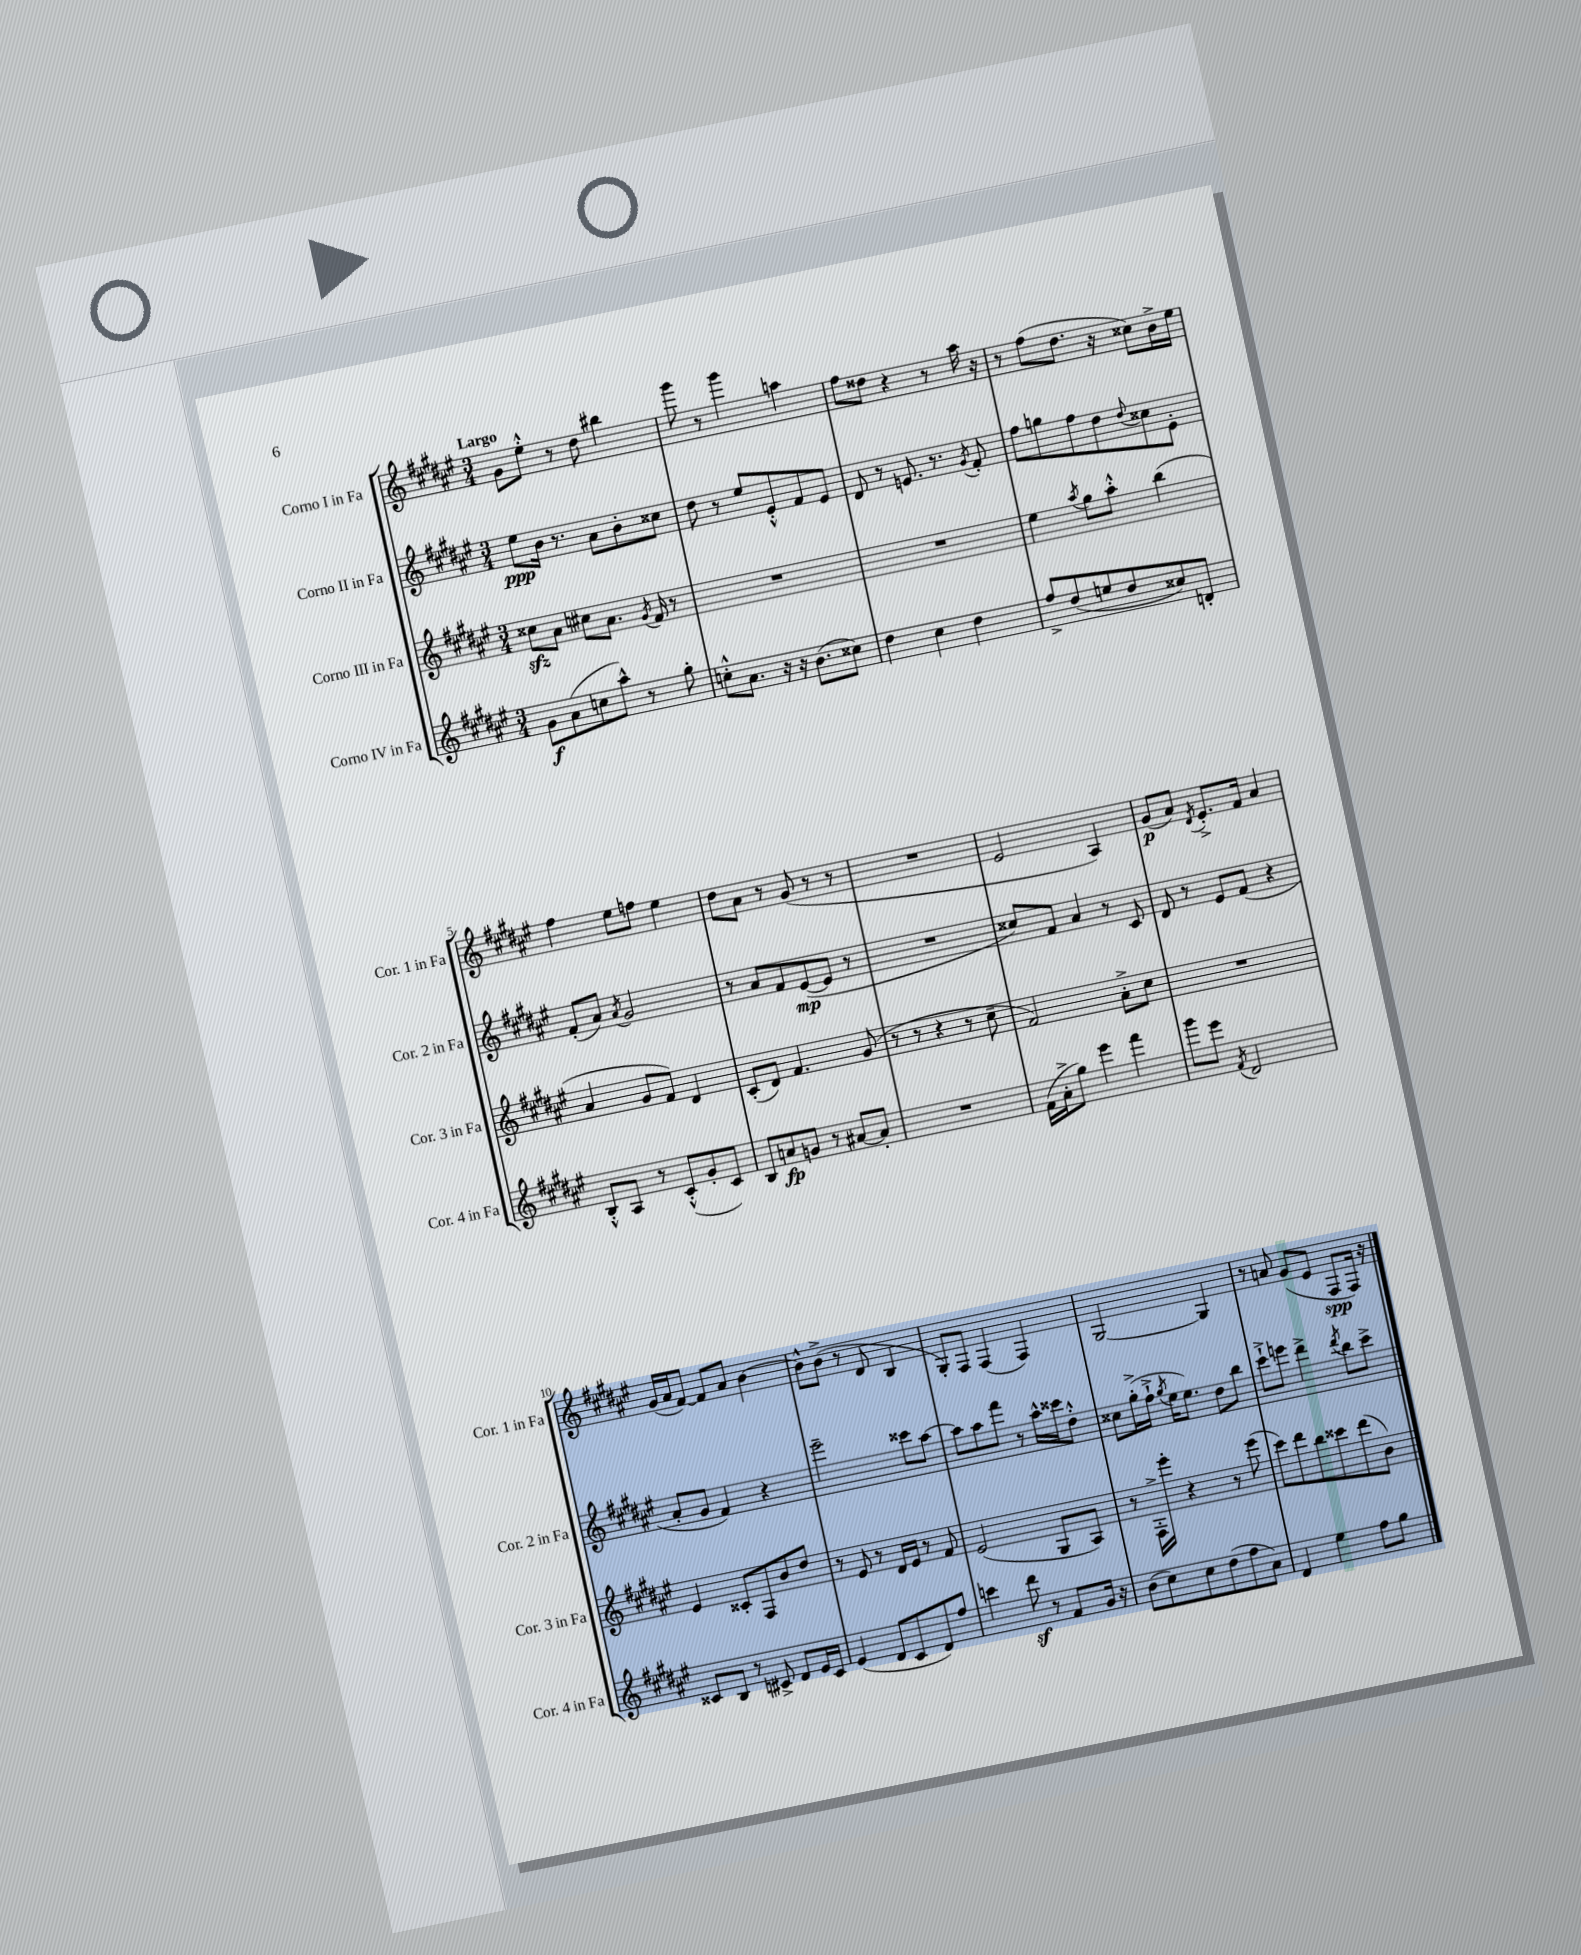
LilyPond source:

<<
\new StaffGroup <<
\new Staff = "s0" \with { instrumentName = "Corno I in Fa" shortInstrumentName = "Cor. 1 in Fa" } {
    \clef treble \key fis \major \numericTimeSignature \time 3/4 \tempo "Largo"
    gis'8 eis''8-.-^ r8 dis''8 bis''4 |
    gis'''8 r8 gis'''4 a''4 |
    fis''8 disis''8 r4 r8 ais''16 r16 |
    r8 fis''8( dis''8. r16 cisis''8) b'16-> eis''16 |
    fis''4 eis''8 f''8 eis''4 |
    dis''8 ais'8 r8 gis'8( r8 r8 |
    R2. |
    eis'2 ais4) |
    gis'8\p( ais'8) \acciaccatura { dis'8 } eis'8.-.-> fis'16 ais'4 |
    gis'16( ais'16 fis'8~) fis'8 ais'8 b'4~ |
    b'8-^ b'8->( r8 dis'8 b4 |
    gis8-.) fis8 fis4( fis4) |
    gis2~ gis4 |
    r8 a'8 gis'8( eis'8 fis8\spp fis16) r16 \bar "|." |
}
\new Staff = "s1" \with { instrumentName = "Corno II in Fa" shortInstrumentName = "Cor. 2 in Fa" } {
    \clef treble \key fis \major \numericTimeSignature \time 3/4
    eis''8\ppp b'16 r8. ais'8 b'8-. cisis''8 |
    dis''8 r8 eis''8 eis'8-.-^ fis'8 eis'8 |
    dis'8 r8 e'8. r8. \acciaccatura { gis'8 } fis'8-. |
    fis''8 g''8 fis''8 dis''8 \appoggiatura { dis''8 } cisis''8 eis'8-. |
    fis'8-.( ais'8) \acciaccatura { ais'8 } gis'2 |
    r8 ais'8 fis'8 eis'8~\mp( eis'8 r8 |
    R2. |
    cisis''8) fis'8 ais'4 r8 cis'8 |
    dis'8 r8 eis'8 fis'8( r4 |
    ais'8-. gis'8 fis'4) r4 |
    eis'''2-- cisis'''8 ais''8~ |
    ais''8 ais''8 fis'''8 r8 ais''16-^ cisis'''16 dis''8-.-^ |
    cisis''8 gis''16-.->( fis''16-!-> \acciaccatura { gis''8 } eis''16 eis''8.) dis''8 b''8 |
    cis'''8-!-> e'''8 dis'''4-> \acciaccatura { dis'''8 } b''8 cis'''8-> \bar "|." |
}
\new Staff = "s2" \with { instrumentName = "Corno III in Fa" shortInstrumentName = "Cor. 3 in Fa" } {
    \clef treble \key fis \major \numericTimeSignature \time 3/4
    cisis''8\sfz ais'8 cis''8 ais'8. \acciaccatura { gis'8 } fis'16 r8 |
    R2. |
    R2. |
    eis''4 \acciaccatura { ais''8 } gis''8 ais''8-.-^ b''4( |
    ais'4 gis'8 fis'8) dis'4 |
    cis'8-.( dis'8) fis'4. gis'8( |
    r8 r8 r4 r8 cis''8-- |
    fis'2) ais'8-.-> cis''8 |
    R2. |
    eis'4 cisis'8-. fis8 b'8 dis''8 |
    r8 eis'8 r8 dis'16 eis'16 r8 fis'8 |
    eis'2( gis8 ais8) |
    r8 fis16-.-> eis'''16-. r4 r8 eis'''8( |
    cis'''8) dis'''8 b''8 cisis'''8 dis'''8( b'8) \bar "|." |
}
\new Staff = "s3" \with { instrumentName = "Corno IV in Fa" shortInstrumentName = "Cor. 4 in Fa" } {
    \clef treble \key fis \major \numericTimeSignature \time 3/4
    gis'8\f ais'8( c''8 ais''8-^) r8 gis''8-. |
    c''8-.-^ ais'8. r16 r16 b'8.( cisis''8) |
    dis''4 cis''4 dis''4 |
    fis''8-> dis''8( e''8 dis''8 cisis''8) d'8-. |
    b8-.-^ ais8 r8 cis'8-.-^( gis'8-. cis'8) |
    b8 a'8\fp g'8 r8 ais'8~ ais'8-. |
    R2. |
    fis'16( ais'16-.-> gis''8) eis'''4 fis'''4 |
    gis'''8 eis'''8 \acciaccatura { fis'8 } dis'2 |
    cisis'8 b8 r8 cis'8-> dis'8 eis'16 cis'16 |
    eis'4( dis'8 cis'8 dis'8) fis''8 |
    c'''4 dis'''8\sf r8 fis'8 gis'16 r16 |
    b'8( cis''8) cis''8 dis''8( fis''8 ais'8) |
    dis'4 eis''4 fis''8 gis''8 \bar "|." |
}
>>
>>
